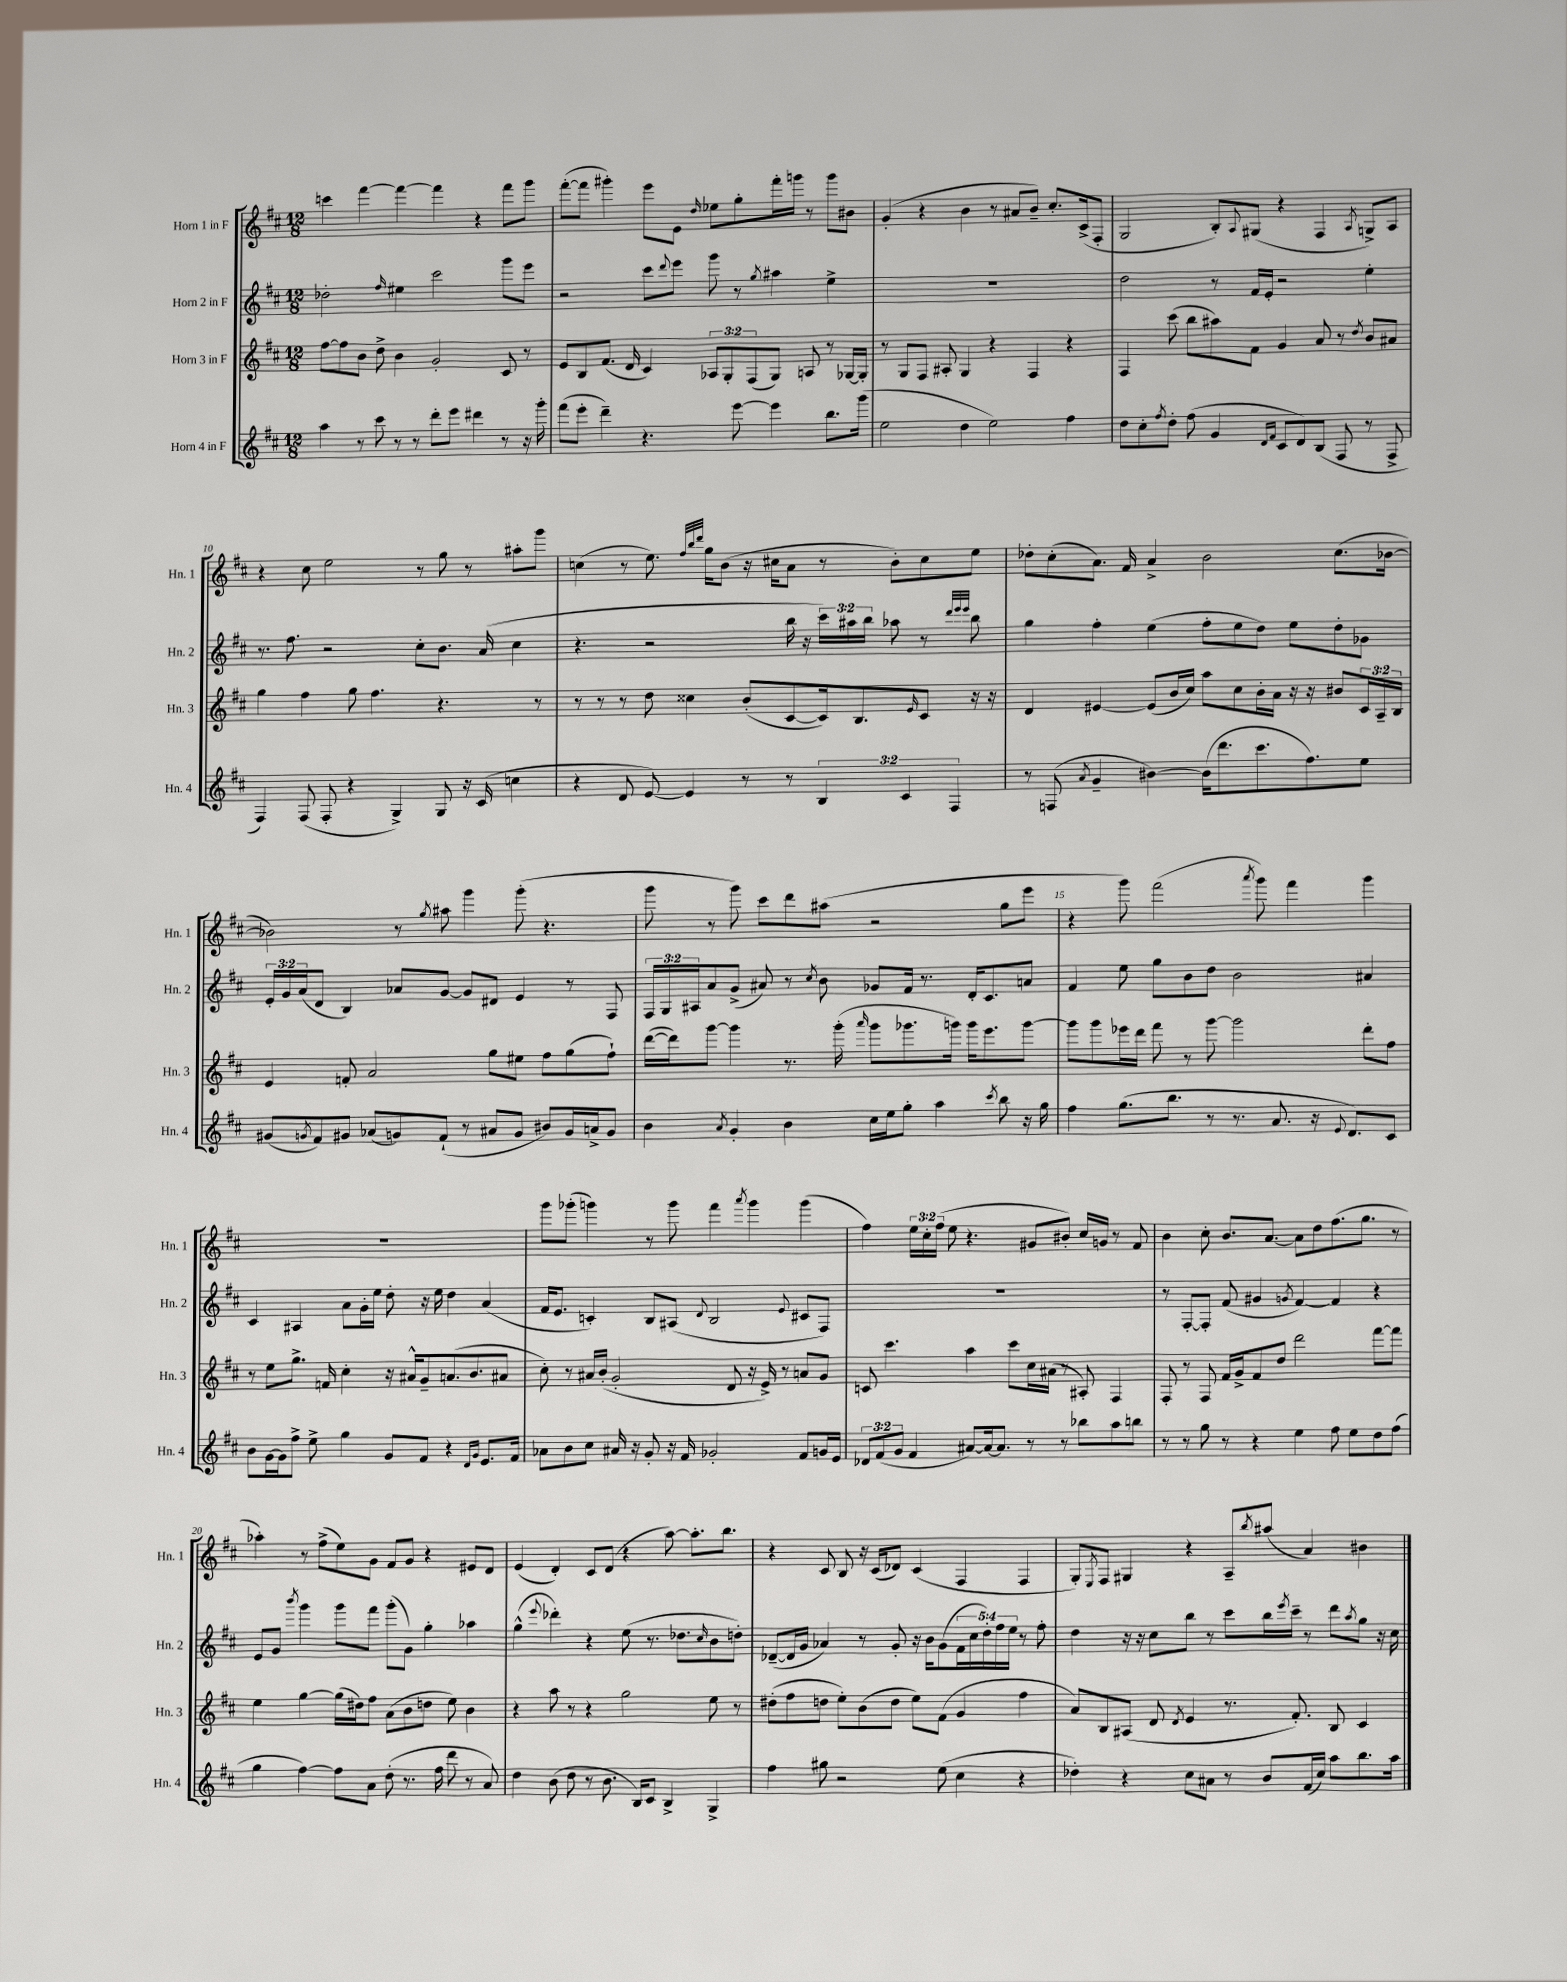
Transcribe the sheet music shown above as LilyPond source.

<<
\new StaffGroup <<
\new Staff = "s0" \with { instrumentName = "Horn 1 in F" shortInstrumentName = "Hn. 1" } {
    \clef treble \key d \major \numericTimeSignature \time 12/8 \override Staff.TupletNumber.text = #tuplet-number::calc-fraction-text
    c'''4 fis'''4~ fis'''4~ fis'''4 r4 fis'''8 g'''8 |
    fis'''8~-.( fis'''8 gis'''4-.) e'''8 e'8 \grace { d''16 } ees''8 g''8-. fis'''16-. g'''16 r8 g'''8 bis'8 |
    g'4-.( r4 b'4 r8 ais'8 b'8--) cis''8.-. cis'16->( fis8-. |
    g2 b8-.) \appoggiatura { a8 } gis8( r4 fis4 \acciaccatura { a8 } g8->) a8 |
    r4 cis''8 e''2 r8 g''8 r8 ais''8-. g'''8 |
    c''4( r8 e''8.) \grace { fis''32 b''32 d'''32 } g''16 b'8( r16 cis''16 a'8 r8 b'8-.) cis''8 e''8 |
    des''8-. cis''8-.( a'8.) fis'16 a'4-> b'2 cis''8.( bes'16~ |
    bes'2) r8 \acciaccatura { g''8 } ais''8 g'''4 g'''8-.( r4. |
    g'''8 r8 g'''8) cis'''8 d'''8 ais''8( r2 g''8 e'''8 |
    r4 g'''8) fis'''2( \acciaccatura { a'''8 } g'''8) fis'''4 g'''4 |
    R1. |
    g'''8 ges'''8-.( g'''4) r8 g'''8 fis'''4 \acciaccatura { a'''8 } g'''4 g'''4( |
    fis''4) \tuplet 3/2 { e''16 cis''16-. fis''16( } e''8 r4. gis'8 bis'8-.) cis''16 g'16 r8 fis'8 |
    b'4 cis''8-. b'8. a'8.~ a'8 d''8 fis''8.( g''8. r8 |
    aes''4-.) r8 fis''8->( e''8) g'8 fis'8 g'8 r4 eis'8 d'8 |
    e'4( d'4-.) cis'8 d'8( r4 a''8~) a''8.-. b''8. |
    r4 cis'8 b8 r16 cis'16( des'8) cis'4( fis4 fis4 |
    g8-.) \acciaccatura { e8 } fis8 gis4 r4 a8-- \acciaccatura { b''8 } ais''8( a'4) bis'4 \bar "|." |
}
\new Staff = "s1" \with { instrumentName = "Horn 2 in F" shortInstrumentName = "Hn. 2" } {
    \clef treble \key d \major \numericTimeSignature \time 12/8 \override Staff.TupletNumber.text = #tuplet-number::calc-fraction-text
    des''2-. \grace { fis''16 } eis''4 cis'''2 g'''8 e'''8 |
    r2 cis'''8 \appoggiatura { d'''8 } e'''8 g'''8 r8 \acciaccatura { g''8 } ais''4 e''4-> |
    R1. |
    d''2 r8 fis'16 e'16-. r2 e''4-. |
    r8. fis''8. r2 cis''8-. b'8. a'16( cis''4 |
    r4. r2 b''16 r16 \tuplet 3/2 { cis'''16) ais''16 b''16 } aes''8 r8 \grace { d'''32 e'''32 e'''32 } b''8 |
    g''4 fis''4-. e''4( fis''8-. e''8 d''8) e''8 d''8-. ges'8 |
    \tuplet 3/2 { e'16-. g'16 a'16( } d'8 b4) aes'8 g'8~ g'8 dis'8 e'4 r8 fis8 |
    \tuplet 3/2 { fis16 g16 ais16 } a'8 g'8->( ais'8) r8 \acciaccatura { cis''8 } b'8 ges'8 fis'16 r8. d'16-. cis'8. a'8 |
    fis'4 e''8 g''8 b'8 d''8 b'2 ais'4 |
    cis'4 ais4 a'8 g'16-. e''16 d''8-. r16 e''16 d''4 a'4( |
    fis'16 e'8. c'4-.) b8 ais8( \appoggiatura { d'8 } b2 \appoggiatura { e'8 } cis'8 fis8) |
    R1. |
    r8 fis8~-. fis8-. fis'8( gis'4 \acciaccatura { g'8 } fis'4~) fis'4 r4 |
    e'8 g'8 \acciaccatura { b'''8 } g'''4 g'''8 fis'''8 g'''8-.( g'8) g''4-. aes''4 |
    g''4-^( \appoggiatura { e'''8 } des'''4-.) r4 e''8( r8. des''8. \grace { cis''16 } b'8 d''8-.) |
    des'8~--( des'16 g'16 aes'4) r8 g'8-. r16 b'16 g'8( \tuplet 5/4 { fis'16 cis''16 d''16-.) fis''16 e''16 } r8 fis''8-. |
    d''4 r16 r16 cis''8 b''8 r8 cis'''8 b''16 \acciaccatura { e'''8 } cis'''16-- r8 d'''8 \acciaccatura { a''8 } g''8 r16 cis''16 \bar "|." |
}
\new Staff = "s2" \with { instrumentName = "Horn 3 in F" shortInstrumentName = "Hn. 3" } {
    \clef treble \key d \major \numericTimeSignature \time 12/8 \override Staff.TupletNumber.text = #tuplet-number::calc-fraction-text
    fis''8~ fis''8 b'8 d''8-> b'4 g'2-. cis'8 r8 |
    e'8 b8 fis'8.( d'16 cis'4) \tuplet 3/2 { aes8 g8-. fis8( } g8) a8 r8 ges16~ ges16-. |
    r8 g8 fis8 ais8-. g4 r4 fis4 r4 |
    fis4 cis'''8( b''8 ais''8) fis'8 g'4 a'8 r8 \acciaccatura { d''8 } b'8 ais'8 |
    g''4 fis''4 g''8 fis''4. r4. r8 |
    r8 r8 r8 d''8 cisis''4 b'8-.( cis'8~ cis'16) b8. \grace { e'16 } cis'8 r16 r16 |
    d'4 eis'4~ eis'8( b'16 cis''16) a''8 cis''8 b'16-. a'16 r16 r16 bis'8 \tuplet 3/2 { cis'16 a16-- b16 } |
    e'4 f'8-. a'2 g''8 eis''8 fis''8 g''8( fis''8-!) |
    d'''16~( d'''16) g'''8~ g'''4 r8. g'''16-.( \grace { a'''16 } g'''8 ges'''8. g'''16) g'''16 e'''8. g'''8~ |
    g'''8 g'''8 ees'''16 d'''16 fis'''8 r8 g'''8~ g'''2 d'''8-. fis''8 |
    r8 e''8 g''8.-> f'16 cis''4-. r16 ais'16-^ g'8-- a'8.( b'8. ais'8 |
    cis''8-.) r8 ais'16 b'16-.( g'2-. d'8 r16 e'16->) r8 a'8 g'8 |
    c'8 cis'''4. a''4 cis'''8 cis''16 ais'16( r8 ais8-.) fis4 |
    fis8-. r8 fis8 fis'16 g'16-> fis'8 d''8 d'''2 fis'''8~ fis'''8 |
    e''4 g''4~ g''16( dis''16) fis''8 a'8( b'8 d''8 e''8) b'4 |
    r4 a''8 r8 r4 g''2 e''8 r8 |
    dis''8-.( fis''8 d''8 e''8-.) b'8( d''8 e''8) fis'8( g'4 fis''4 |
    a'8) b8 ais8( d'8 \acciaccatura { d'8 } e'4 r8. fis'8.-.) b8 cis'4 \bar "|." |
}
\new Staff = "s3" \with { instrumentName = "Horn 4 in F" shortInstrumentName = "Hn. 4" } {
    \clef treble \key d \major \numericTimeSignature \time 12/8 \override Staff.TupletNumber.text = #tuplet-number::calc-fraction-text
    a''4 r8 cis'''8 r8 r8 d'''8-. e'''8 dis'''4 r8 r16 g'''16-. |
    fis'''8( e'''8-. d'''4--) r4. e'''8~ e'''4 b''8. g'''16( |
    e''2 d''4 e''2) fis''4 |
    d''8 cis''8-. \acciaccatura { fis''8 } d''8-. fis''8( g'4 \grace { d'16 fis'16 } cis'8 d'8) b8( fis8 r8 fis8-> |
    fis4) fis8( fis8-. r4 g4->) g8 r16 cis'16( c''4 |
    r4 d'8 e'8~) e'4 r8 r8 \tuplet 3/2 { b4 cis'4 fis4 } |
    r8 f8( \acciaccatura { a'8 } g'4-- bis'4~) bis'16( d'''8. cis'''8. fis''8.) e''8 |
    gis'8( \acciaccatura { g'8 } fis'8) gis'8 aes'8( g'8) fis'8-!( r8 ais'8 g'8 bis'8) g'16 a'16-> g'8 |
    b'4 \acciaccatura { a'8 } g'4-. b'4 cis''16 e''16 g''8-. a''4 \acciaccatura { cis'''8 } b''8 r16 g''16 |
    fis''4 g''8.( b''8. r8 r8. a'8. r16 \appoggiatura { e'8 } d'8.) cis'8 |
    b'8 g'16~ g'16 fis''8-> e''8-> g''4 g'8 fis'8 r4 \grace { d'16 g'16 } e'8. fis'16 |
    aes'8 b'8 cis''8 ais'16 r16 g'8-. r16 fis'16 ges'2-. fis'8 g'16 e'16 |
    \tuplet 3/2 { des'8 fis'8( g'8 } fis'4 ais'8~) ais'16~ ais'8. r8 r8 bes''8 a''8 b''8 |
    r8 r8 g''8 r8 r4 e''4 fis''8 e''8 d''8 fis''8( |
    g''4 fis''4~) fis''8 a'8 d''8-.( r8. fis''16 d'''8 r8 a'8) |
    d''4 b'8( d''8 r8 b'8. b16) cis'8 b4-> g4-> |
    fis''4 gis''8 r2 e''8( cis''4 r4 |
    des''4-.) r4 cis''8 ais'8 r8 b'8 fis'16( cis''16) a''8 b''8. a''16 \bar "|." |
}
>>
>>
\layout { \context { \Score currentBarNumber = #6 \override BarNumber.break-visibility = ##(#f #t #t) barNumberVisibility = #(every-nth-bar-number-visible 5) } }
